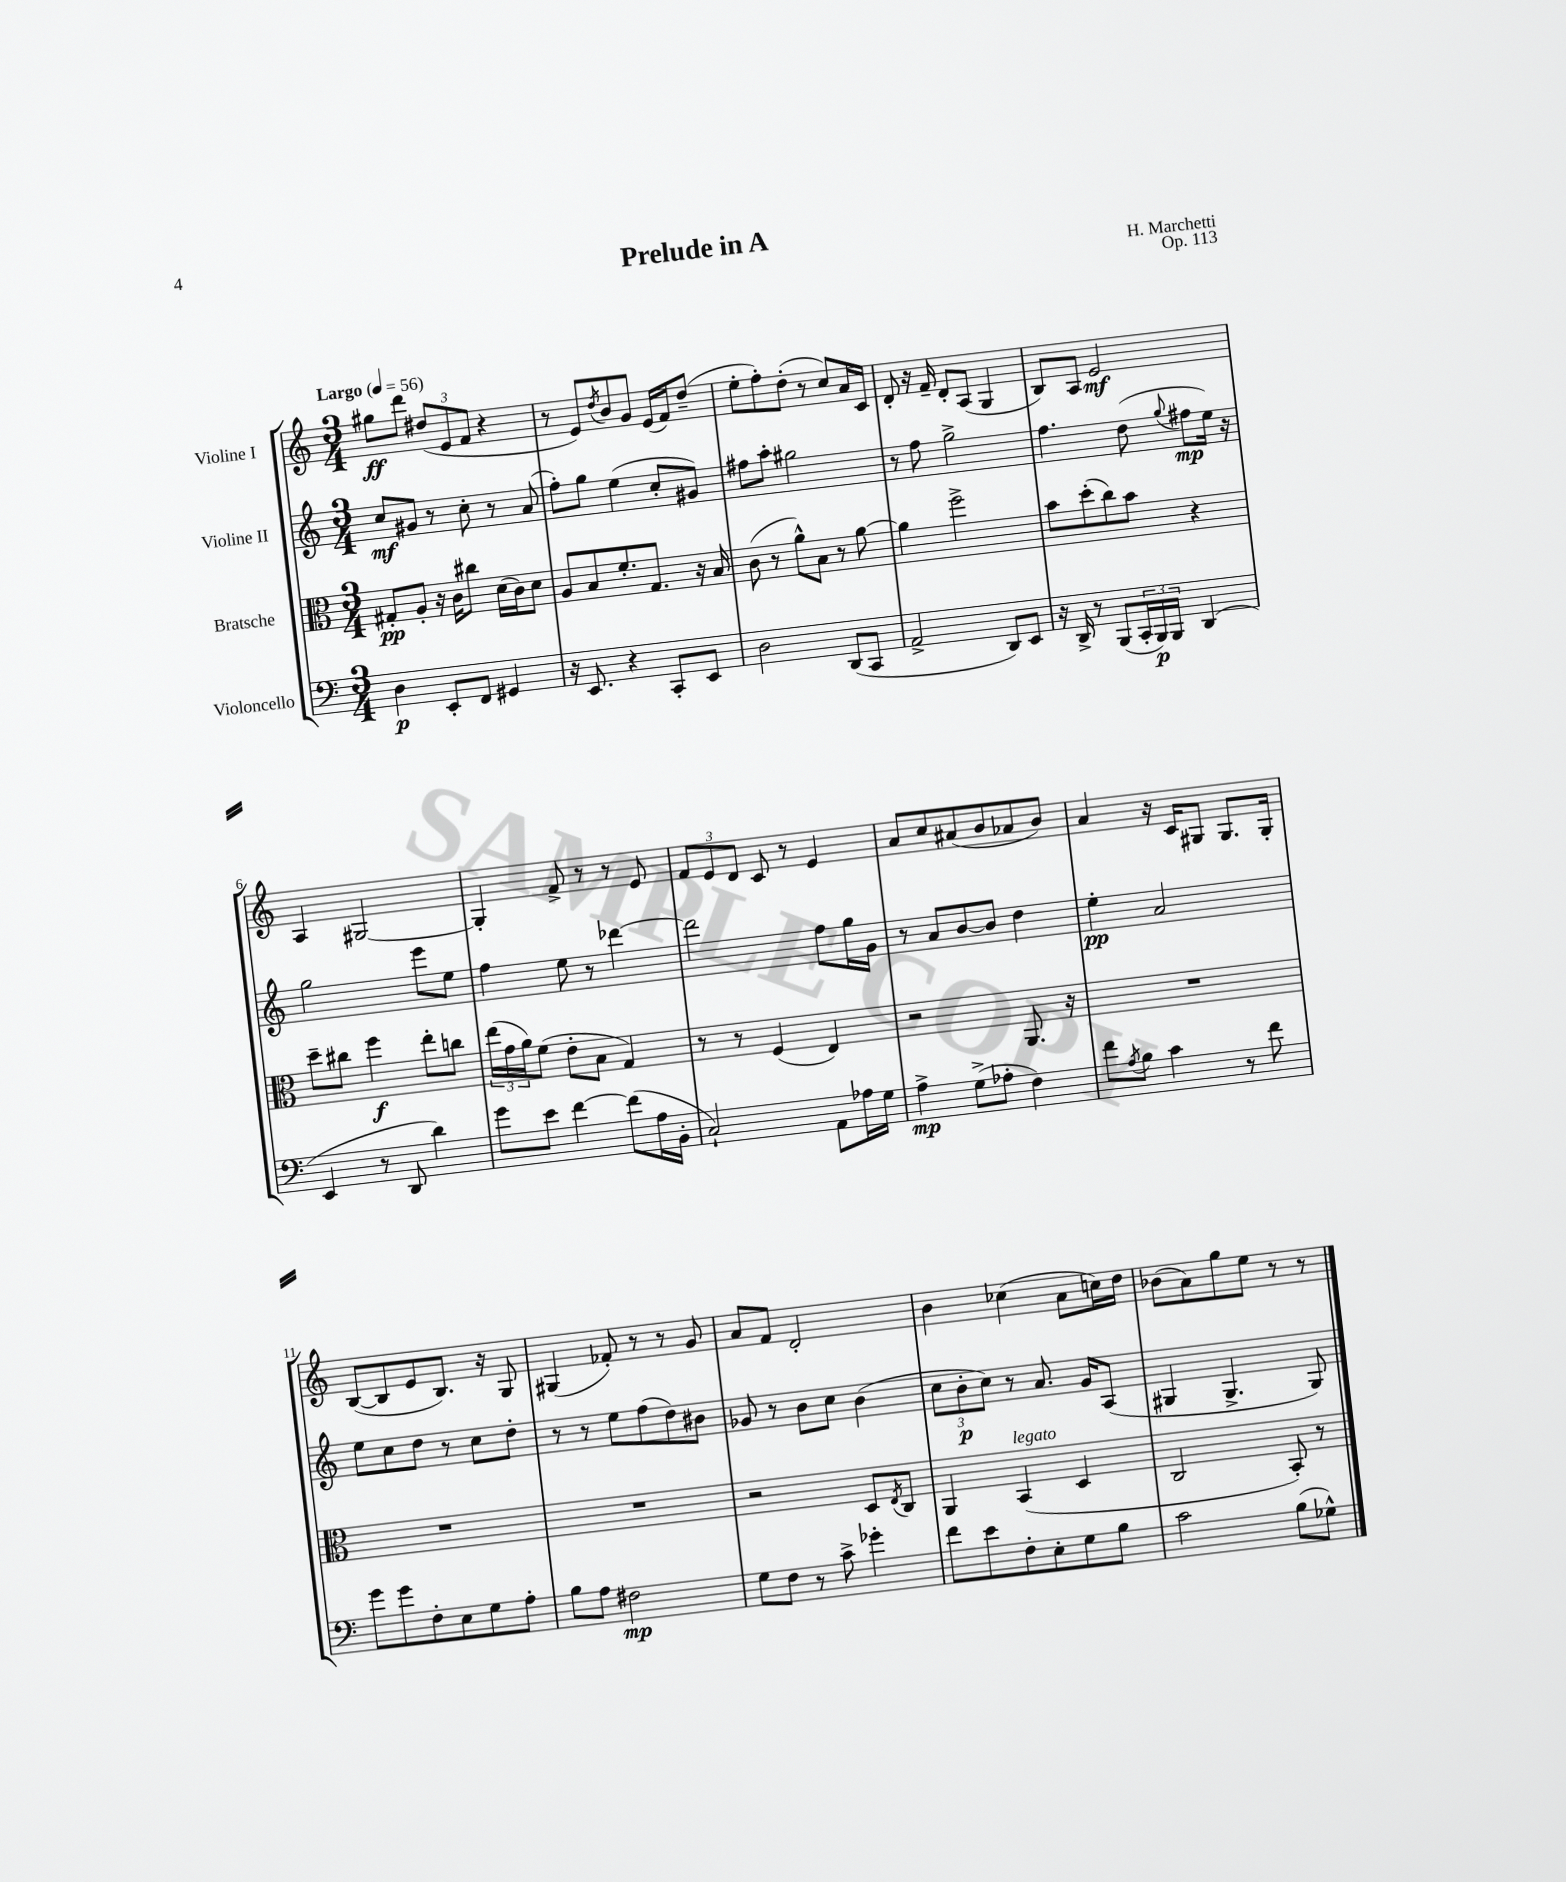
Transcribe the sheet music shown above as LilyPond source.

\header { title = "Prelude in A" composer = "H. Marchetti" opus = "Op. 113" }
<<
\new StaffGroup <<
\new Staff = "s0" \with { instrumentName = "Violine I" } {
    \clef treble \key c \major \numericTimeSignature \time 3/4 \tempo "Largo" 4 = 56
    gis''8\ff d'''8 \tuplet 3/2 { dis''8( e'8 f'8 } r4 |
    r8 e'8) \acciaccatura { d''8 } b'8 g'8 e'16( f'16) d''8--( |
    e''8-. f''8-.) d''8-.( r8 c''8) a'16 c'16 |
    d'8-. r16 f'16-- d'8-. a8( g4 |
    b8) a8 e'2\mf |
    a4 gis2~ |
    gis4-. f'8-> r8 r8 e'8 |
    \tuplet 3/2 { f'8 e'8 d'8 } c'8 r8 e'4 |
    a'8 c''8 ais'8( b'8 aes'8 b'8) |
    a'4 r16 c'16 gis8 gis8. gis16-. |
    b8~( b8 e'8 b8.) r16 g8 |
    gis4( fes'8-.) r8 r8 g'8 |
    a'8 f'8 d'2-. |
    b'4 ces''4( a'8 c''16) d''16 |
    bes'8( a'8) g''8 e''8 r8 r8 \bar "|." |
}
\new Staff = "s1" \with { instrumentName = "Violine II" } {
    \clef treble \key c \major \numericTimeSignature \time 3/4
    c''8\mf gis'8 r8 c''8-. r8 a'8( |
    f''8-.) g''8 e''4( c''8-. gis'8) |
    fis''8 a''8-. gis''2 |
    r8 f''8 g''2-> |
    f''4. d''8( \appoggiatura { g''8 } fis''8\mp e''16) r16 |
    g''2 e'''8 e''8 |
    f''4 e''8 r8 des'''4~ |
    des'''2 f''8 g''16 g'16 |
    r8 a'8 b'8~ b'8 d''4 |
    e''4-.\pp a'2 |
    e''8 c''8 d''8 r8 c''8 d''8-. |
    r8 r8 e''8 f''8( d''8) bis'8 |
    ges'8 r8 b'8 c''8 b'4( |
    \tuplet 3/2 { c''8 b'8-.\p c''8) } r8 a'8. g'16 a8( |
    gis4 gis4.-> gis8) \bar "|." |
}
\new Staff = "s2" \with { instrumentName = "Bratsche" } {
    \clef alto \key c \major \numericTimeSignature \time 3/4
    gis8-.\pp a8-. r16 c'16 cis''8 d'16( c'16) d'8 |
    a8 b8 f'8.-. g8. r16 b16 |
    c'8( r8 a'8-^) b8 r8 a'8~ |
    a'4 f''2-> |
    b'8 d''8-.( c''8) b'8 r4 |
    d''8-- cis''8 f''4\f e''8-. c''8 |
    \tuplet 3/2 { e''16( g'16 a'16) } f'8( e'8-. b8 g4) |
    r8 r8 f4( e4) |
    r2 a,8. r16 |
    R2. |
    R2. |
    R2. |
    r2 d8 \acciaccatura { e8 } c8 |
    a,4 b,4^\markup { \italic "legato" }( d4 |
    c2 b,8-.) r8 \bar "|." |
}
\new Staff = "s3" \with { instrumentName = "Violoncello" } {
    \clef bass \key c \major \numericTimeSignature \time 3/4
    d4\p e,8-. f,8 gis,4 |
    r16 e,8. r4 c,8-. e,8 |
    d2 d,8( c,8 |
    a,2-> d,8) e,8 |
    r16 d,16-> r8 b,,8( \tuplet 3/2 { c,16-. b,,16\p) b,,16 } d,4( |
    e,4 r8 d,8 d'4) |
    g'8 e'8 f'4~ f'8( a16 b,16-. |
    c2-!) a,8 aes16 g16 |
    a4->\mp g8->( aes8-. f4) |
    f'8 \acciaccatura { a8 } b8 c'4 r8 f'8 |
    g'8 g'8 f8-. e8 g8 a8-. |
    b8 a8 fis2\mp |
    g8 f8 r8 c'8-> ges'4-. |
    f'8 e'8 f8-. e8-. g8 b8 |
    c'2 b8( ges8-^) \bar "|." |
}
>>
>>
